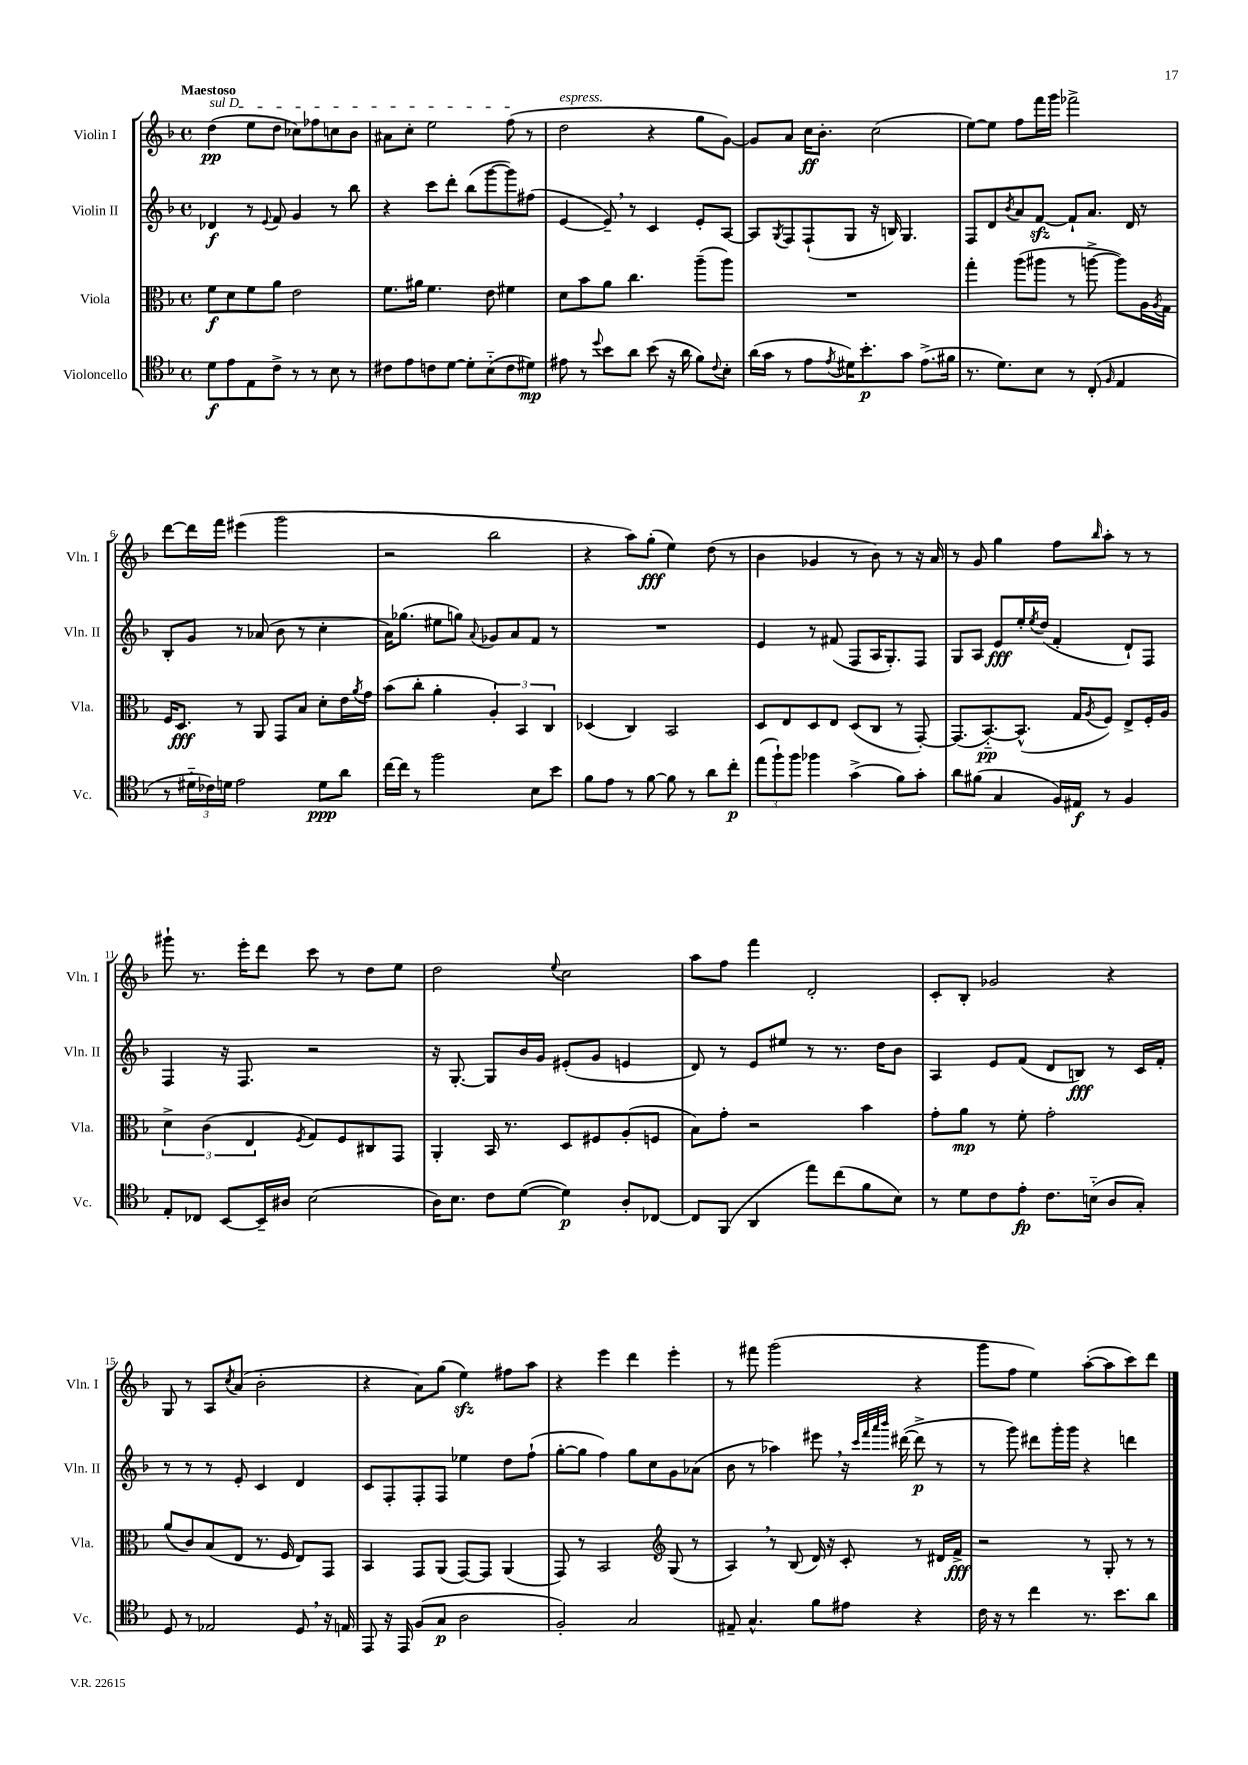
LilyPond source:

<<
\new StaffGroup <<
\new Staff = "s0" \with { instrumentName = "Violin I" shortInstrumentName = "Vln. I" } {
    \clef treble \key f \major \defaultTimeSignature \time 4/4 \tempo "Maestoso"
    \once \override TextSpanner.bound-details.left.text = \markup { \italic "sul D" } d''4\pp\startTextSpan( e''8 d''8 ces''8) fes''8 c''8 bes'8 |
    ais'8 c''8-. e''2 f''8\stopTextSpan( r8 |
    d''2^\markup { \italic "espress." } r4 g''8 g'8~) |
    g'8 a'8 c''16\ff bes'8.-. c''2( |
    e''8~) e''8 f''8 f'''16 g'''16 fes'''2-> |
    d'''8~ d'''16 f'''16 eis'''4( g'''2 |
    r2 bes''2 |
    r4 a''8) g''8-.\fff( e''4) d''8( r8 |
    bes'4 ges'4 r8 bes'8) r8 r16 a'16 |
    r8 g'8 g''4 f''8 \grace { bes''16 } a''8-. r8 r8 |
    gis'''8-! r8. e'''16-. d'''8 c'''8 r8 d''8 e''8 |
    d''2 \appoggiatura { e''8 } c''2 |
    a''8 f''8 f'''4 d'2-. |
    c'8-. bes8-. ges'2 r4 |
    g8 r8 a8 \acciaccatura { c''8 } a'8( bes'2-. |
    r4 a'8) g''8( e''4\sfz) fis''8 a''8 |
    r4 e'''4 d'''4 e'''4-. |
    r8 fis'''8 g'''2( r4 |
    g'''8 f''8 e''4) a''8~-.( a''8 c'''8) d'''8 \bar "|." |
}
\new Staff = "s1" \with { instrumentName = "Violin II" shortInstrumentName = "Vln. II" } {
    \clef treble \key f \major \defaultTimeSignature \time 4/4
    des'4\f r8 \appoggiatura { e'8 } f'8 g'4 r8 bes''8 |
    r4 c'''8 d'''8-. bes''8( g'''8~ g'''8) fis''8( |
    e'4~ e'8--) \breathe r8 c'4 e'8-. a8~ |
    a8 \acciaccatura { g8 } f8 f8-!( g8 r16 b16) g4. |
    f8 d'8 \acciaccatura { bes'8 } a'8 f'8~\sfz f'8-! a'8. d'16 r8 |
    bes8-. g'8 r8 aes'8( bes'8 r8 c''4-. |
    a'16) ges''8.( eis''8 g''8) \appoggiatura { a'8 } ges'8 a'8 f'8 r8 |
    R1 |
    e'4 r8 fis'8( f8 a16 g8.-.) f8 |
    g8 a8 e'8\fff e''16-. \acciaccatura { e''8 } d''16( f'4-. d'8-!) f8 |
    f4 r16 f8. r2 |
    r16 g8.~-. g8 bes'16 g'16 eis'8-.( g'8 e'4 |
    d'8) r8 e'8 eis''8 r8 r8. d''16 bes'8 |
    a4 e'8 f'8( d'8 b8\fff) r8 c'16 f'16-. |
    r8 r8 r8 e'8-. c'4 d'4 |
    c'8 f8-. f8-. f8 ees''4 d''8 f''8-!( |
    g''8~-. g''8 f''4) g''8 c''8 g'8 aes'8( |
    bes'8 r8 aes''4) eis'''8 \breathe r16 \grace { c'''32 f'''32 a'''32 bes'''32 } dis'''16~( dis'''8->\p r8 |
    r8 g'''8) dis'''8 g'''16-. g'''16 r4 d'''4 \bar "|." |
}
\new Staff = "s2" \with { instrumentName = "Viola" shortInstrumentName = "Vla." } {
    \clef alto \key f \major \defaultTimeSignature \time 4/4
    f'8\f d'8 f'8 a'8 e'2 |
    f'8. ais'16 f'4. e'8 fis'4 |
    d'8 bes'8 a'8 c''4. a''8--( a''8) |
    R1 |
    g''4-. a''8( ais''8 r8 a''8~-> a''8) a16 \acciaccatura { a8 } g16 |
    f16 d8.\fff r8 a,8 g,8 bes8 d'8-. e'16 \acciaccatura { a'8 } g'16 |
    bes'8( c''8-. a'4-. \tuplet 3/2 { a4-.) bes,4 c4 } |
    des4( c4) bes,2 |
    d8 e8 d8 e8 d8( c8 r8 g,8~-.) |
    g,8.( bes,8.~-_\pp) bes,8.-^( g16 \acciaccatura { a8 } f8) e8-> f16-. a16 |
    \tuplet 3/2 { d'4-> c'4( e4 } \acciaccatura { f8 } g8) f8 cis8 g,8 |
    a,4-. bes,16 r8. d8 fis8 a8-.( f8 |
    bes8) g'8-. r2 bes'4 |
    g'8-. a'8\mp r8 f'8-. g'2-. |
    a'8( c'8) bes8( e8 r8. f16 e8) g,8 |
    bes,4 g,8 a,8( g,8~) g,8 a,4( |
    g,8) r8 bes,2 \clef treble g8( r8 |
    a4) \breathe r8 bes8( d'16) r16 c'8-. r8 dis'16 f'16->\fff |
    r2 r8 g8-. r8 r8 \bar "|." |
}
\new Staff = "s3" \with { instrumentName = "Violoncello" shortInstrumentName = "Vc." } {
    \clef tenor \key f \major \defaultTimeSignature \time 4/4
    d'8\f e'8 e8 c'8-> r8 r8 bes8 r8 |
    cis'8 e'8 c'8 d'8~ d'8-. bes8-_( c'8 dis'8\mp) |
    eis'8 r8 \appoggiatura { d''8 } bes'8 a'8 bes'8( r16 a'16 f'8) \appoggiatura { c'8 } bes8-. |
    a'16( g'16 r8 e'8 \acciaccatura { e'8 } dis'16) bes'8.-.\p g'8 e'8.->( fis'16 |
    r8. d'8.) bes8 r8 c8-.( \grace { f16 } e4 |
    r8 \tuplet 3/2 { dis'16-_ ces'16) d'16 } e'2 d'8\ppp a'8 |
    c''16~ c''16 r8 f''2 bes8 bes'8 |
    f'8 e'8 r8 f'8~ f'8 r8 a'8 c''8-.\p |
    \tuplet 3/2 { e''8( f''8-!) f''8 } fes''4 g'4->( f'8) g'8-. |
    a'8 fis'8( g4 f16) eis16\f r8 f4 |
    e8-. ces8 bes,8~ bes,16-- ais16 bes2( |
    a16) bes8. c'8 d'8~( d'4\p) a8-. ces8~ |
    ces8 f,8( a,4 e''8) c''8( f'8 bes8) |
    r8 d'8 c'8 e'8-.\fp c'8. b16-_( a8 g8-.) |
    d8 r8 ees2 d8 \breathe r16 e16 |
    e,8 r16 e,16 f8( g8\p a2 |
    f2-.) g2 |
    eis8-- g4.-^ f'8 eis'8 r4 |
    c'16 r16 r8 c''4 r8. bes'8. a'8 \bar "|." |
}
>>
>>
